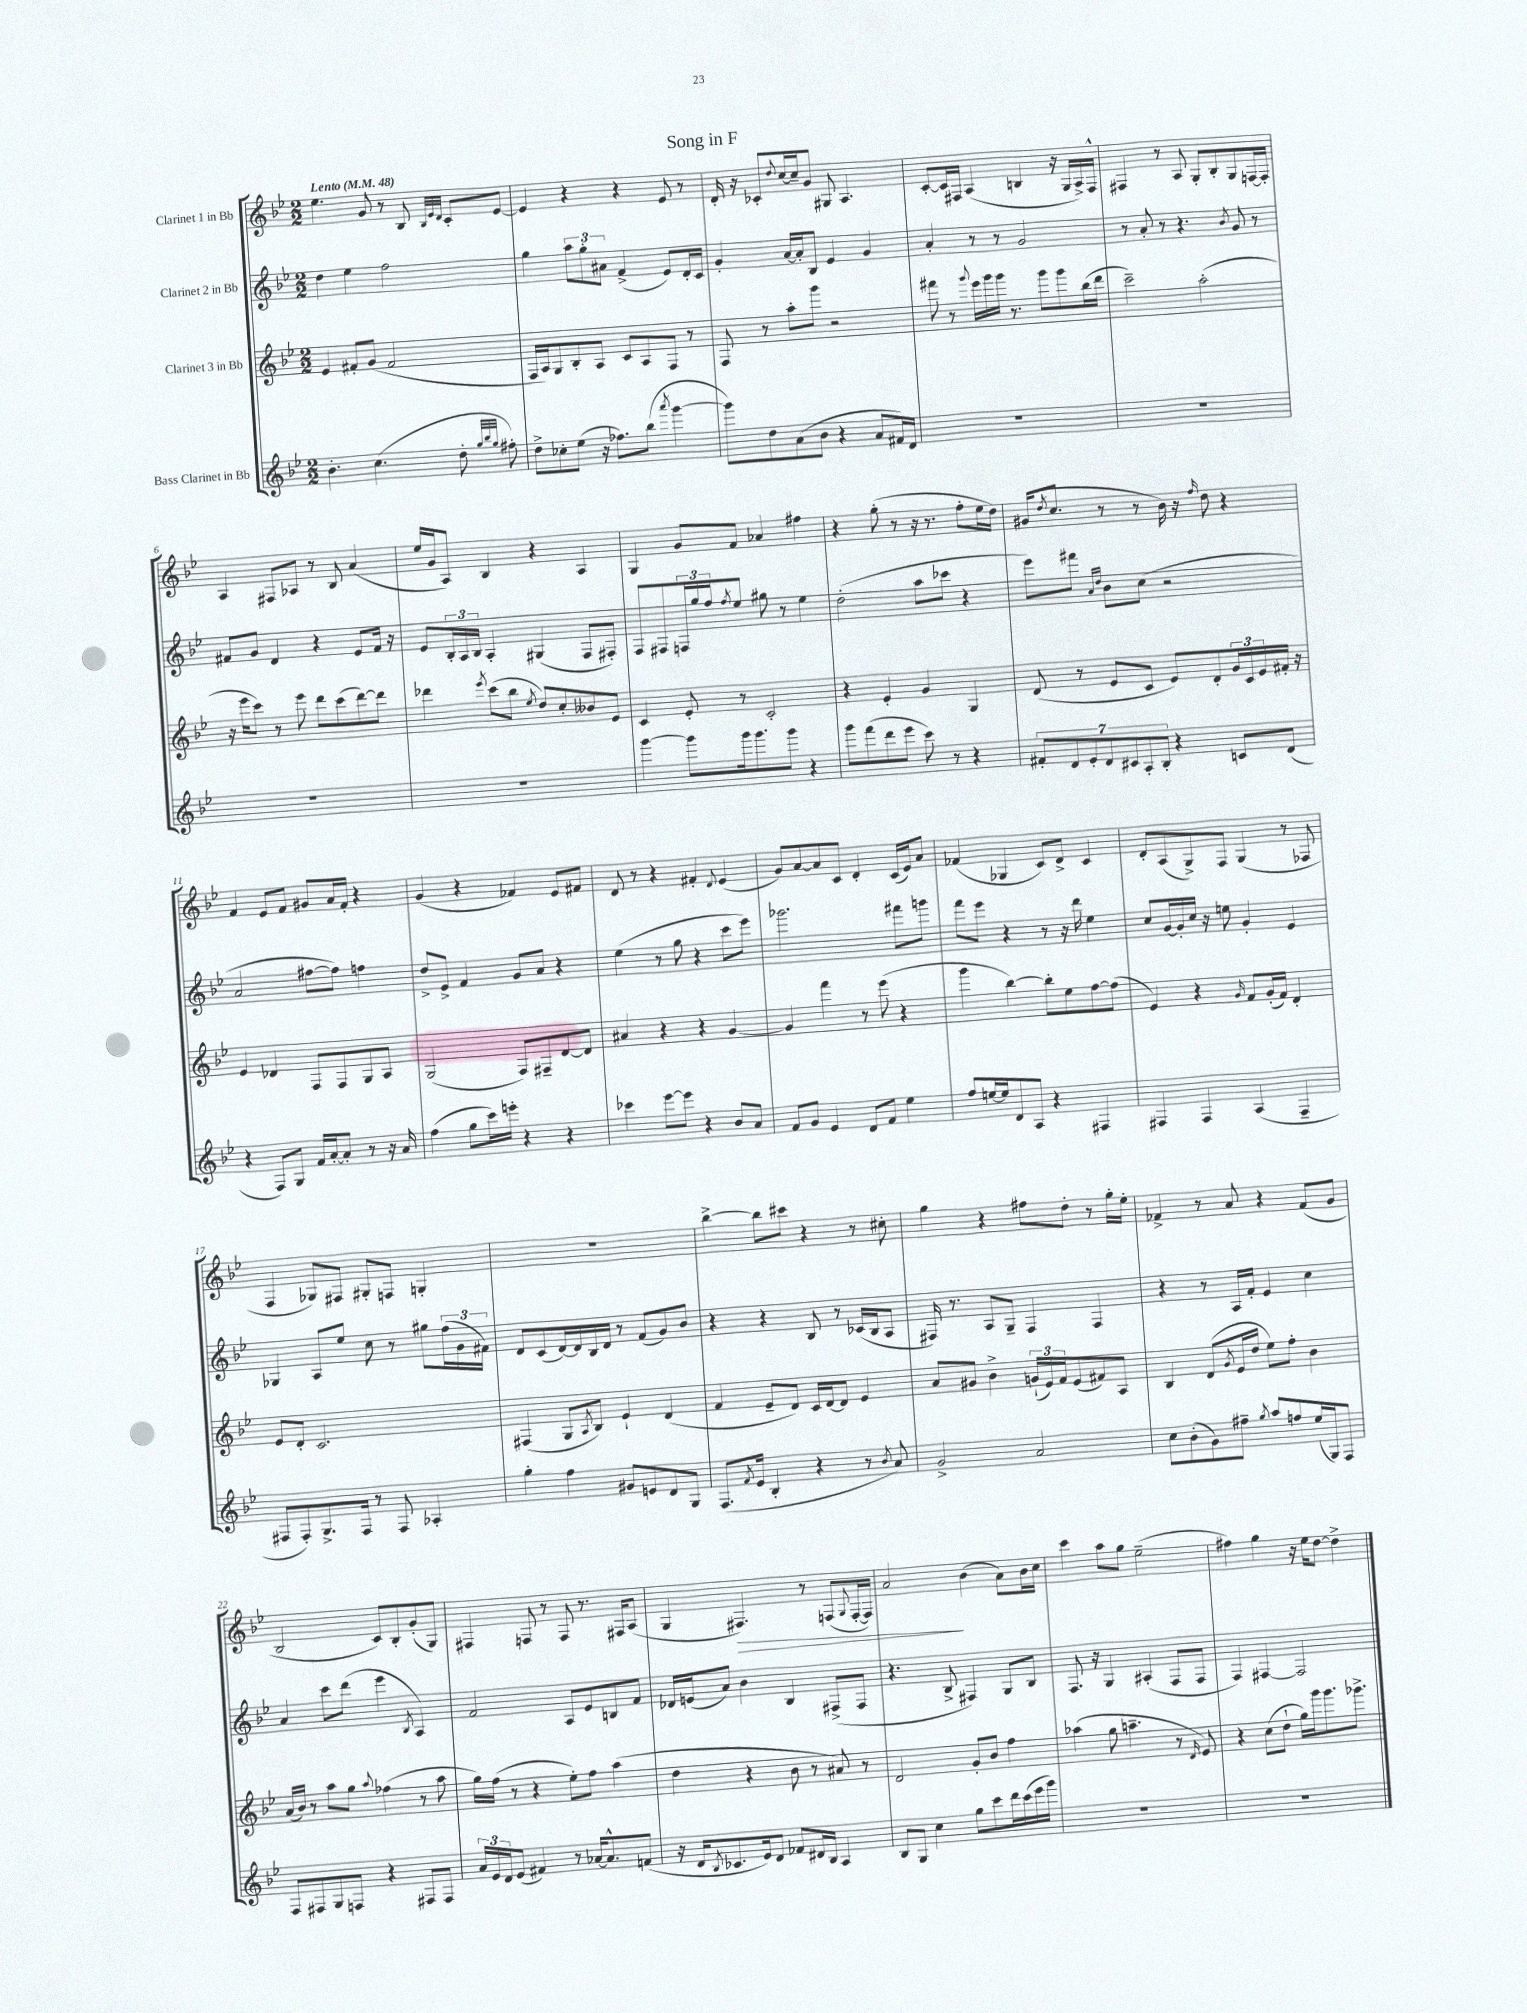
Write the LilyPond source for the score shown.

\header { title = "Song in F" }
<<
\new StaffGroup <<
\new Staff = "s0" \with { instrumentName = "Clarinet 1 in Bb" } {
    \clef treble \key bes \major \numericTimeSignature \time 2/2 \tempo "Lento" 4 = 48
    ees''4. g'8 r8 bes8 \grace { bes32 ees'32 d'32 } c'8-. ees'8~ |
    ees'4 r4 r4 ees'8 r8 |
    d'16-. r16 ces'8-. \appoggiatura { d''8 } c''16~ c''16-- g'8 gis8 a4. |
    c'8~-. c'16 fis16 a4( b4 r16 g16 a16->) fis16-^ |
    fis4 r8 a8 g8-. bes8-. g8 f16~ f16-. |
    a4 fis8 aes8 r8 bes8 a'4( |
    ees''16 g'16 a8) bes4 r4 a4 |
    g4 g'8 f'8 aes'4 fis''4 |
    r4 g''8-.( r8 r16 r8. f''8-. ees''16 d''16) |
    gis'16( \acciaccatura { d''8 } c''8. r8 r8 bes'16) r16 \grace { f''16 } d''8 r4 |
    f'4 ees'8 f'8 gis'8 a'16 f'16-. r4 |
    g'4( r4 fes'4) ees'8 fis'8 |
    d'8 r8 r4 fis'4-. \appoggiatura { d'8 } ees'4( |
    g'8) a'8~ a'8 c'8 d'4-. c'16( ees'16) a'8 |
    fes'4( ges4 c'8) d'8-> c'4 |
    d'8-. a8( g8->) f8 g4( r8 fes8 |
    f4 ges8) fis8 gis8-. f8 g4-. |
    R1 |
    bes''4~-> bes''8 cis'''8 r4 r8 cis''8-. |
    g''4 r4 fis''8 d''8-. r8 g''16-. ees''16-. |
    fes'4-> r8 a'8 r4 fes'8( g'8 |
    bes2 c'8) bes8-. g'8-.( g8) |
    fis4 f8 r8 f8 r8. fis16 a8( |
    g4 fis4.\>) r8 f8( \appoggiatura { g8 } f16~-. f16) |
    a'2\! bes'4( a'8) bes'16 c''16 |
    c'''4 a''8 g''8 ees''2--( |
    fis''4) g''4 r16 ees''16 d''8~ d''4-> \bar "|." |
}
\new Staff = "s1" \with { instrumentName = "Clarinet 2 in Bb" } {
    \clef treble \key bes \major \numericTimeSignature \time 2/2
    d''4 ees''4 f''2 |
    g''4 \tuplet 3/2 { a''8 g''8-. ais'8 } f'4->( ees'8) d'16-. c'16 |
    g'4-. a'16~ a'16-. bes8 ees'4 g'4 |
    a'4-. r8 r8 g'2 |
    r8 a'8-. r8 r4. \acciaccatura { bes'8 } g'8 r8 |
    fis'8 g'8 d'4 r4 ees'8 fis'16 r16 |
    ees'8 \tuplet 3/2 { bes16-. a16 bes16 } a4-. gis4( f8 fis8-.) |
    f8 fis8 \tuplet 3/2 { f16 g''16 f''16 } \acciaccatura { f''8 } ees''8 gis''8 r8 ees''4 |
    d''2-.( a''8 ces'''8 r4 |
    ees'''8) fis'''8 \grace { a'16 d''16 } bes'8 c''8( r2 |
    a'2 fis''8~ fis''8) f''4 |
    d''8-> ees'8-> f'4 g'8 a'8 r4 |
    ees''4( r8 g''8 r4 c'''8 ees'''8) |
    ges'''2. fis'''8 g'''8 |
    f'''8 ees'''8 r4 r8 r16 d'''16 ees''4 |
    c''8 g'16~ g'16-. c''16 r16 e''8 g'4-. ees'4 |
    ges4 a8 ees''8 c''8 r8 gis''8 \tuplet 3/2 { f''16( g'16 fis'16) } |
    d'8 c'8( d'16~) d'16 bes16 d'16 r8 f'8( g'8) bes'8 |
    r4 r4 bes8 r8 ces'16( bes16 a8 |
    fis16) r8. a8 g8-- fis4 fis4 |
    r4 r8 a16 f'16-. ees'4 c''4 |
    a'4 c'''8 d'''8( ees'''4 \acciaccatura { bes8 } a4) |
    f'2 a8 ees'8 b8 f'8 |
    des'16 e'16( a'8) bes'4 bes4 fis8->( fis8 |
    r4. bes8-> fis4) g8 bes8 |
    f8. r16 g4 ais4-.( f8 f8 |
    f4) fis4~ fis2 \bar "|." |
}
\new Staff = "s2" \with { instrumentName = "Clarinet 3 in Bb" } {
    \clef treble \key bes \major \numericTimeSignature \time 2/2
    ees'4 fis'8-. g'8( fis'2 |
    f16 a16) g8 bes8-. a8 c'8 a8 f8 r8 |
    f8 r8 a''8-. g'''8 r2 |
    fis'''8 r8 \appoggiatura { g'''8 } ees'''16 g'''16 g'''16 r8. g'''8 g'''8 bes''16( d'''16 |
    c'''2--) a''2-.( |
    r16 ees'''16 c'''8) r8 ees'''8 d'''8 c'''8( d'''8~) d'''8 |
    des'''4 \acciaccatura { ees'''8 } c'''8( bes''8 \acciaccatura { ees''8 } d''8) c''8-. beses'8 ees'8 |
    c'4 ees'8-. r8 c'2-. |
    r4 ees'4-. g'4 g4 |
    d'8( r8 ees'8 c'8 ees'8) d'8-. \tuplet 3/2 { g'16 c'16 ees'16 } fis'16-. r16 |
    ees'4 des'4 f8 f8 g8 a8 |
    g2( f8) fis8-- d'8~ d'8 |
    ais'4 r4 r4 g'4~ |
    g'4 f'''4 r8 ees'''8( r4 |
    g'''4 bes''4~) bes''8-. ees''8 f''8~ f''8( |
    ees'4) r4 \grace { g'16 } f'8 g'16-.( f'16) d'4-. |
    ees'8 d'8-. c'2. |
    fis4( g8 \acciaccatura { a8 } bes8) ees'4-! d'4( |
    f'4 ees'8-- d'8) c'16 d'16~ d'8 ees'4 |
    a'8 gis'8 bes'4-> \tuplet 3/2 { g'16-!( ees'16) f'16 } ees'8( fis'8) a8 |
    bes4 d'8( \acciaccatura { g'8 } ees'16 d''16 ees''8) f''8-. bes'4 |
    a'16( bes'16) r8 a''8 g''8 \appoggiatura { a''8 } fes''4( r8 a''8 |
    g''16) f''16( r8 r4 ees''8-.) f''8 a''4( |
    d''4 r4 bes'8 r8 ais'8) r8 |
    d'2 g'8-. bes'8 f''4 |
    aes''4( g''8 a''4.-- r8 \grace { d'16 } ees'8) |
    r4 c''8( d''8-! g''16) g'''16 g'''8. ges'''8.-> \bar "|." |
}
\new Staff = "s3" \with { instrumentName = "Bass Clarinet in Bb" } {
    \clef treble \key bes \major \numericTimeSignature \time 2/2
    bes'4.-. c''4.( d''8-. \grace { g''32 bes''32 g''32 } fis''8-.) |
    d''8-> ces''8-. ees''8( r16 fes''8.) bes''8( \acciaccatura { a'''8 } g'''4~ |
    g'''8) d''8 a'8( bes'8 r4 a'8 fis'16) d'16 |
    R1 |
    R1 |
    R1 |
    R1 |
    g'''4~ g'''8 g'''16 g'''8. g'''8 r4 |
    g'''8 f'''8( d'''8 ees'''8 c'''8) r8 r4 |
    \tuplet 7/4 { fis'8-. d'8 ees'8-. d'8 cis'8 a8-. bes8-. } r4 c'8 d'8( |
    r4 f8) g8 f'16 a'16~-. a'8-. r8 r16 a'16 |
    f''4( g''8 c'''16) e'''16-. r4 r4 |
    ces'''4 ees'''8~ ees'''8 r4 bes'8 a'8 |
    f'8 g'8 ees'4 d'8 f'8 ees''4 |
    f''8 e''16~ e''16 d'8 a8 r4 fis4 |
    fis4 fis4 a4( fis4-- |
    fis8 fis8-.) g8.-> fis16 r8 fis8 aes4-. |
    g''4-. f''4 gis'8 e'8 d'8 g8 |
    f8.( \acciaccatura { f'8 } ees'16 bes4-. r4 r8 \acciaccatura { bes'8 } a'8) |
    g'2-> a'2 |
    c''8 bes'8-.( g'8) fis''8-- \acciaccatura { g''8 } a''8 f''8 ees''16( g16) f8 |
    f8 fis8 g8 f8 r4 fis8 fis8 |
    \tuplet 3/2 { a'16 ees'16 d'16 } ees'8( fis'4) r8 aes'16~ aes'8.-^ f'8( |
    r16 d'16 \acciaccatura { bes8 } ces'8. ees'16) d'8 fes'8 dis'16 bes16 a4 |
    bes8 g8 c''4 g''8 c'''8 d'''16 c'''16( ees'''16 g'''16) |
    R1 |
    R1 \bar "|." |
}
>>
>>
